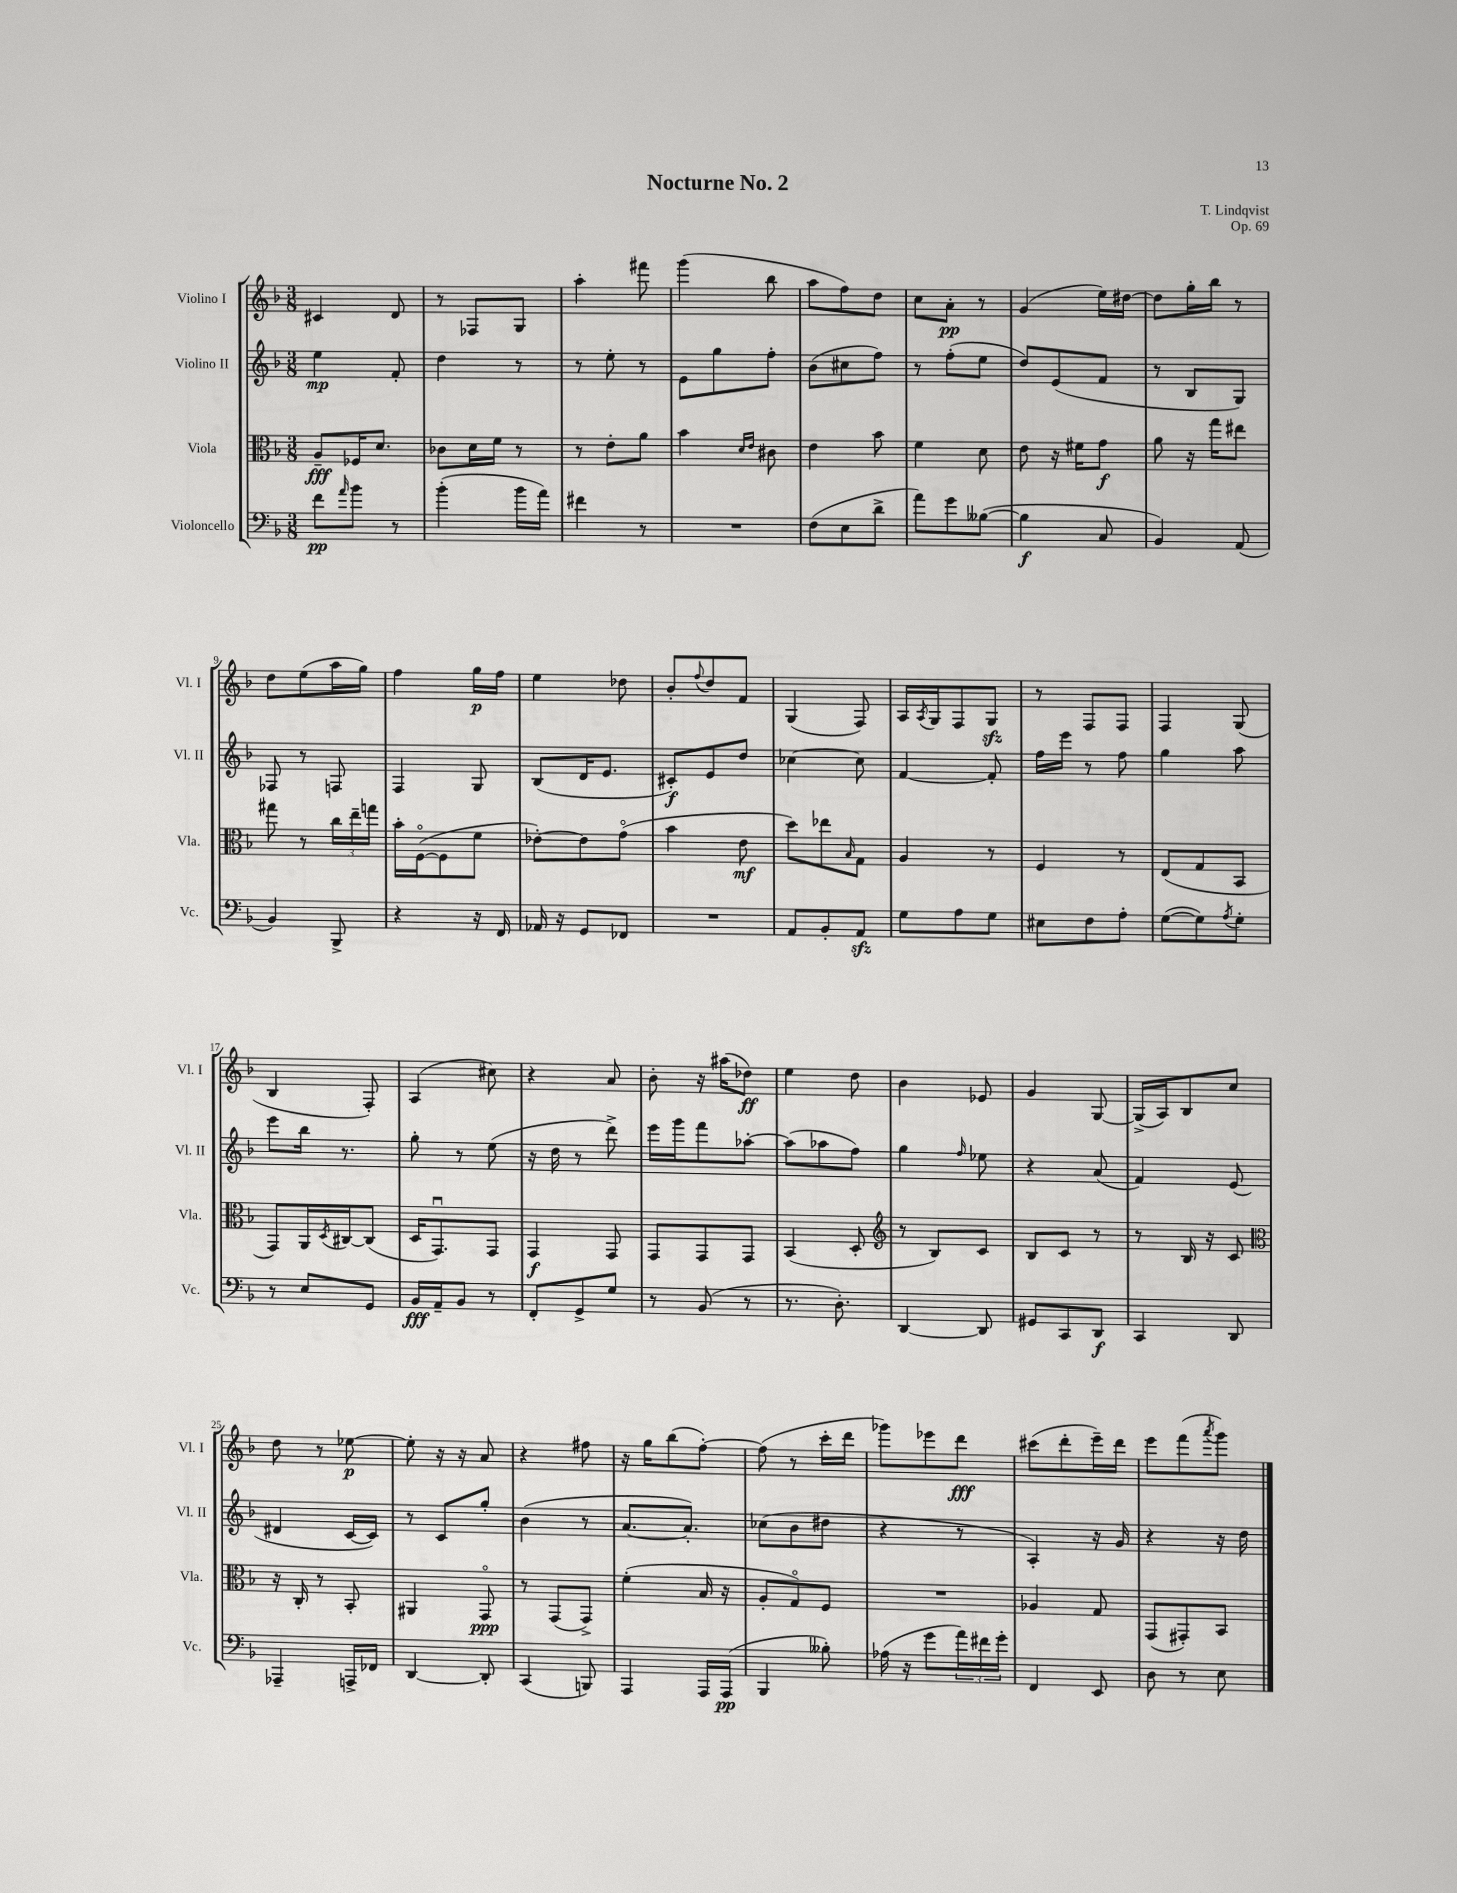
\header { title = "Nocturne No. 2" composer = "T. Lindqvist" opus = "Op. 69" }
<<
\new StaffGroup <<
\new Staff = "s0" \with { instrumentName = "Violino I" shortInstrumentName = "Vl. I" } {
    \clef treble \key f \major \numericTimeSignature \time 3/8
    cis'4 d'8 |
    r8 fes8 g8 |
    a''4-. fis'''8 |
    g'''4( bes''8 |
    a''8 f''8) d''8 |
    c''8 a'8-.\pp r8 |
    g'4( e''16) dis''16~ |
    dis''8 g''16-. bes''16 r8 |
    d''8 e''8( a''16 g''16) |
    f''4 g''16\p f''16 |
    e''4 des''8 |
    bes'8-. \appoggiatura { f''8 } d''8 f'8 |
    g4( f8) |
    a16 \acciaccatura { a8 } g16 f8 g8\sfz |
    r8 f8 f8 |
    f4 g8( |
    bes4 f8-.) |
    a4( cis''8) |
    r4 a'8 |
    bes'8-. r16 ais''16( des''8\ff) |
    e''4 d''8 |
    bes'4 ees'8 |
    g'4 g8~ |
    g16->( a16) bes8 c''8 |
    d''8 r8 ees''8~\p |
    ees''8-. r16 r16 a'8 |
    r4 fis''8 |
    r16 g''16 bes''8( f''8~-.) |
    f''8( r8 c'''16-. d'''16 |
    ges'''8) ees'''8 d'''8\fff |
    cis'''8( d'''8-. e'''16--) d'''16 |
    e'''8 f'''8( \acciaccatura { a'''8 } g'''8) \bar "|." |
}
\new Staff = "s1" \with { instrumentName = "Violino II" shortInstrumentName = "Vl. II" } {
    \clef treble \key f \major \numericTimeSignature \time 3/8
    e''4\mp f'8-. |
    d''4 r8 |
    r8 e''8-. r8 |
    e'8 g''8 f''8-. |
    bes'8( cis''8 f''8) |
    r8 f''8-.( e''8 |
    d''8) e'8( f'8 |
    r8 bes8 g8) |
    fes8 r8 f8 |
    f4 g8 |
    bes8( d'16 e'8. |
    cis'8-.\f) e'8 d''8 |
    ces''4~ ces''8 |
    f'4~ f'8-. |
    f''16 e'''16 r8 f''8 |
    g''4 a''8 |
    e'''8 bes''16 r8. |
    g''8-. r8 e''8( |
    r16 d''16 r8 d'''8->) |
    e'''16 g'''16 f'''8 aes''8~-. |
    aes''8( aes''8 f''8) |
    g''4 \grace { f''16 } ees''8 |
    r4 a'8( |
    f'4) e'8( |
    dis'4 c'16~ c'16) |
    r8 c'8 g''8-. |
    bes'4( r8 |
    a'8.~ a'8.-.) |
    ces''8( bes'8 dis''8 |
    r4 r8 |
    a4-.) r16 g'16 |
    r4 r16 d''16 \bar "|." |
}
\new Staff = "s2" \with { instrumentName = "Viola" shortInstrumentName = "Vla." } {
    \clef alto \key f \major \numericTimeSignature \time 3/8
    a8--\fff fes16 d'8. |
    ces'8 d'16 f'16 r8 |
    r8 e'8-. a'8 |
    bes'4 \grace { d'16 e'16 } cis'8 |
    e'4 bes'8 |
    f'4 d'8 |
    e'8 r16 fis'16 g'8\f |
    a'8 r16 g''16 eis''8 |
    gis''8 r8 \tuplet 3/2 { c''16 e''16-- g''16 } |
    bes'16-. f16~\flageolet( f8 f'8 |
    ees'8~-.) ees'8 g'8\flageolet( |
    bes'4 e'8\mf |
    d''8) ees''8 \grace { bes16 } g8 |
    a4 r8 |
    f4 r8 |
    e8( g8 bes,8 |
    g,8) a,16 \acciaccatura { d8 } cis16~ cis8( |
    d16 g,8.\downbow) g,8 |
    g,4\f g,8 |
    g,8 g,8 g,8 |
    bes,4( d8-. |
    \clef treble r8 bes8) c'8 |
    bes8 c'8 r8 |
    r8 bes16 r16 c'8 |
    \clef alto r16 c16-. r8 bes,8-. |
    ais,4 g,8\flageolet\ppp |
    r8 g,8( g,8->) |
    f'4-.( bes16 r16 |
    a8-. g8\flageolet) f8 |
    R4. |
    aes4 g8 |
    g,8( gis,8-.) bes,8 \bar "|." |
}
\new Staff = "s3" \with { instrumentName = "Violoncello" shortInstrumentName = "Vc." } {
    \clef bass \key f \major \numericTimeSignature \time 3/8
    f'8\pp \grace { a'16 } bes'8 r8 |
    bes'4-.( bes'16 a'16) |
    fis'4 r8 |
    R4. |
    f8( e8 d'8-> |
    a'8) g'8 beses8~( |
    beses4\f c8 |
    bes,4) a,8( |
    bes,4) bes,,8-> |
    r4 r16 f,16 |
    aes,16 r16 g,8 fes,8 |
    R4. |
    a,8 bes,8-. a,8\sfz |
    g8 a8 g8 |
    eis8 f8 a8-. |
    g8~( g8) \acciaccatura { a8 } g8-. |
    r8 e8 g,8 |
    bes,16\fff a,16-- bes,8 r8 |
    f,8-. g,8-> g8 |
    r8 bes,8( r8 |
    r8. d8.-.) |
    d,4~ d,8 |
    gis,8 c,8 d,8\f |
    c,4 d,8 |
    aes,,4-- a,,16-> fes,16 |
    d,4~ d,8-. |
    c,4( b,,8) |
    a,,4 a,,16 a,,16\pp( |
    bes,,4 beses8-.) |
    aes16( r16 g'8 \tuplet 3/2 { a'16) fis'16 g'16-. } |
    f,4 e,8 |
    d8 r8 e8 \bar "|." |
}
>>
>>
